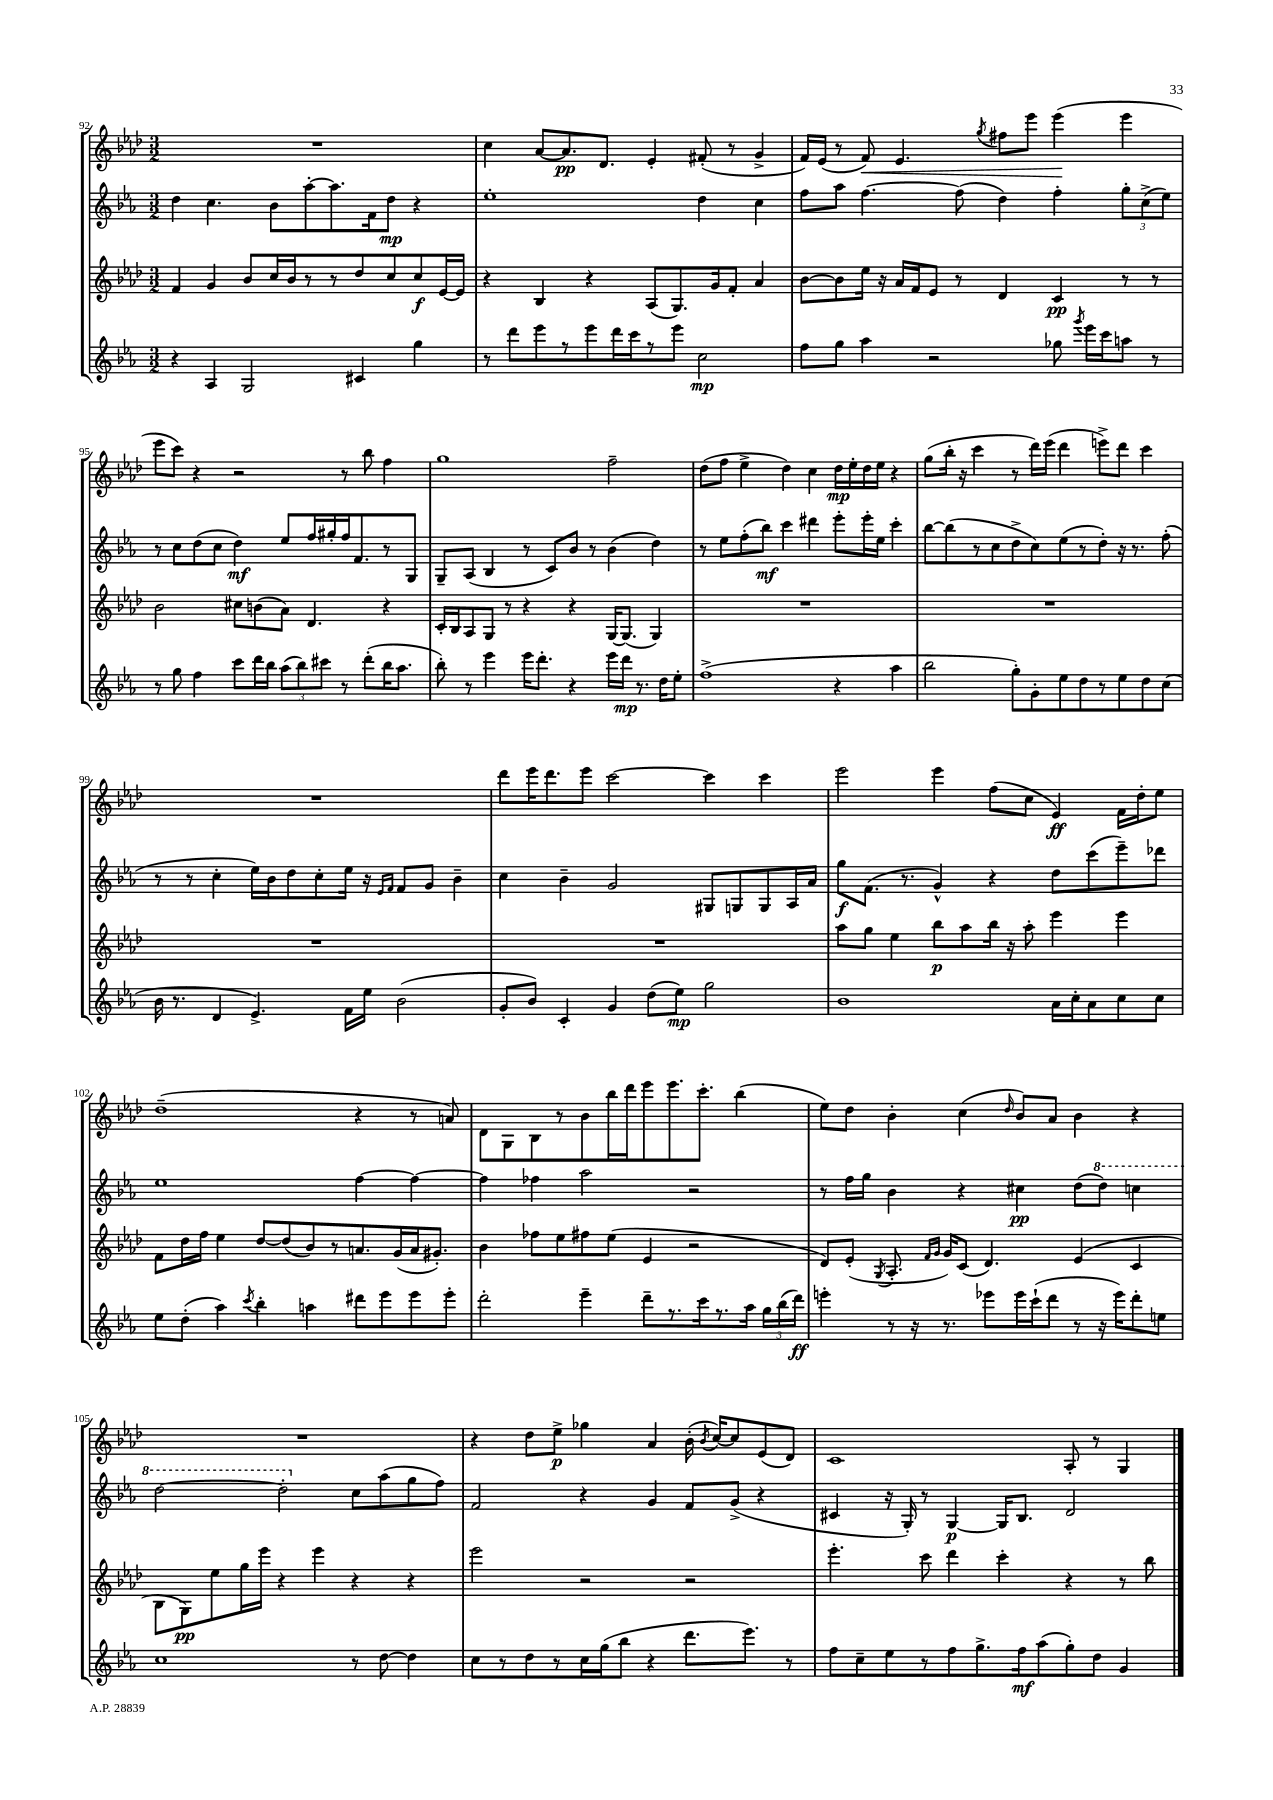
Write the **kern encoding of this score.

**kern	**kern	**kern	**kern
*staff4	*staff3	*staff2	*staff1
*clefG2	*clefG2	*clefG2	*clefG2
*k[b-e-a-]	*k[b-e-a-d-]	*k[b-e-a-]	*k[b-e-a-d-]
*M3/2	*M3/2	*M3/2	*M3/2
4r	4f	4dd	1.r
4A-	4g	4.cc	.
2G	8b-	.	.
.	16cc	8b-	.
.	16b-	.	.
.	8r	[8aa-'	.
.	8r	8.aa-]	.
4c#	8dd-	.	.
.	.	16f	.
.	8cc	8dd	.
4gg	8cc	4r	.
.	[16e-	.	.
.	16e-]	.	.
=	=	=	=
8r	4r	1ee-'	4cc
8ddd	.	.	.
8eee-	4B-	.	[8a-
8r	.	.	8.a-]
8eee-	4r	.	.
.	.	.	8.d-
16ddd	.	.	.
16ccc	.	.	.
8r	(8A-	.	4e-'
8eee-	8.G)	.	.
2cc	.	4dd	(8f#'
.	16g	.	.
.	8f'	.	8r
.	4a-	4cc	4g^
=	=	=	=
8ff	[8b-	8ff	16f)
.	.	.	(16e-
8gg	8b-]	8aa-	8r
4aa-	16ee-	[4.ff	8f)
.	16r	.	.
.	16a-	.	4.e-
.	16f	.	.
2r	8e-	.	.
.	8r	(8ff]	.
.	.	.	8qgg
.	4d-	4dd)	8ff#
.	.	.	8eee-
8gg-	4c	4ff'	(4eee-
8qggg	.	.	.
16eee-	.	.	.
16ccc	.	.	.
8aa	8r	12gg'	4eee-
.	.	(12cc^	.
8r	8r	.	.
.	.	12ee-)	.
=	=	=	=
8r	2b-	8r	8eee-
8gg	.	8cc	8ccc)
4ff	.	(8dd	4r
.	.	8cc	.
8ccc	8cc#	4dd)	2r
16ddd	(8b	.	.
16bb-	.	.	.
(12aa-	8a-)	8ee-	.
12bb-)	.	.	.
.	4.d-	16ff	.
12ccc#	.	.	.
.	.	16gg#'	.
8r	.	16ff	8r
.	.	8.f	.
(8ddd'	.	.	8bb-
16bb-	4r	8r	4ff
8.aa-	.	.	.
.	.	8G	.
=	=	=	=
8bb-')	16c'	8G~	1gg
.	16B-	.	.
8r	8A-	(8A-	.
4eee-	8G	4B-	.
.	8r	.	.
16eee-	4r	8r	.
8.ddd'	.	.	.
.	.	8c)	.
4r	4r	8b-	.
.	.	8r	.
16eee-	[16G	(4b-	2ff~
16ddd	(8.G]	.	.
8.r	.	.	.
.	4G)	4dd)	.
16dd	.	.	.
8ee-'	.	.	.
=	=	=	=
(1ff^	1.r	8r	(8dd-
.	.	8ee-	8ff
.	.	(8ff'	4ee-^
.	.	8bb-)	.
.	.	4ccc	4dd-)
.	.	4ddd#	4cc
4r	.	8eee-'	16dd-
.	.	.	16ee-'
.	.	16eee-'	16dd-
.	.	16ee-	16ee-
4aa-	.	4ccc'	4r
=	=	=	=
2bb-	1.r	[8bb-	(8gg
.	.	(8bb-]	16bb-'
.	.	.	16r
.	.	8r	4ccc
.	.	8cc	.
8gg')	.	8dd^	8r
8g'	.	8cc)	16ddd-)
.	.	.	(16eee-
8ee-	.	(8ee-	4ddd-
8dd	.	8r	.
8r	.	8dd')	8eee^)
8ee-	.	16r	8ddd-
.	.	8.r	.
8dd	.	.	4ccc
(8cc	.	(8ff'	.
=	=	=	=
16b-	1.r	8r	1.r
8.r	.	.	.
.	.	8r	.
4d	.	4cc'	.
4.e-^)	.	16ee-)	.
.	.	16b-	.
.	.	8dd	.
.	.	8cc'	.
16f	.	16ee-	.
16ee-	.	16r	.
.	.	16qqe-	.
.	.	16qqf	.
(2b-	.	8f	.
.	.	8g	.
.	.	4b-~	.
=	=	=	=
8g'	1.r	4cc	8ddd-
8b-)	.	.	16eee-
.	.	.	8.ddd-
4c'	.	4b-~	.
.	.	.	8eee-
4g	.	2g	[2ccc
(8dd	.	.	.
8ee-)	.	.	.
2gg	.	8G#	4ccc]
.	.	8G	.
.	.	8G	4ccc
.	.	16A-	.
.	.	16a-	.
=	=	=	=
1b-	8aa-	8gg	2eee-
.	8gg	(8.f	.
.	4ee-	.	.
.	.	8.r	.
.	8bb-	4g^^)	4eee-
.	8aa-	.	.
.	16bb-	4r	(8ff
.	16r	.	.
.	8aa-'	.	8cc
16a-	4eee-	8dd	4e-)
16cc'	.	.	.
8a-	.	(8ccc	.
8cc	4eee-	8eee-~)	16f
.	.	.	16dd-'
8cc	.	8ddd-	8ee-
=	=	=	=
8ee-	8f	1ee-	(1dd-~
(8dd'	16dd-	.	.
.	16ff	.	.
4aa-)	4ee-	.	.
8qccc	.	.	.
4bb-'	[8dd-	.	.
.	(8dd-]	.	.
4aa	8b-)	.	.
.	8r	.	.
8ddd#	8.a	[4ff	4r
8eee-	.	.	.
.	(16g	.	.
8eee-	16a	4ff_	8r
.	8.g#')	.	.
8eee-'	.	.	8a)
=	=	=	=
2ddd'	4b-	4ff]	8d-
.	.	.	8G
.	8ff-	4ff-	8B-
.	8ee-	.	8r
4eee-~	8ff#	2aa-	8b-
.	(8ee-	.	16bb-
.	.	.	16ddd-
8ddd~	4e-	.	8eee-
8.r	.	.	8.eee-
.	2r	2r	.
16ccc	.	.	8.ccc'
8.r	.	.	.
.	.	.	(4bb-
16aa-	.	.	.
24gg	.	.	.
(24bb-	.	.	.
24ddd)	.	.	.
=	=	=	=
4eee'	8d-)	8r	8ee-)
.	(8e-'	16ff	8dd-
.	.	16gg	.
.	8qG	.	.
8r	8.A-'	4b-	4b-'
16r	.	.	.
.	16qqf	.	.
.	16qqg	.	.
8.r	16g)	.	.
.	(8c	4r	(4cc
8eee-	4.d-)	.	.
.	.	.	16qqdd-
16eee-	.	4cc#	8b-)
(16ccc`	.	.	.
8ddd	.	.	8a-
8r	(4e-	(8dd	4b-
16r	.	8ddd)	.
16eee-)	.	.	.
8ddd'	4c	4ccc	4r
8ee	.	.	.
=	=	=	=
1cc	8B-	[2ddd	1.r
.	8G)	.	.
.	8ee-	.	.
.	16gg	.	.
.	16eee-	.	.
.	4r	2ddd']	.
.	4eee-	.	.
8r	4r	8cc	.
[8dd	.	(8aa-	.
4dd]	4r	8gg	.
.	.	8ff)	.
=	=	=	=
8cc	2eee-	2f	4r
8r	.	.	.
8dd	.	.	8dd-
8r	.	.	8ee-^
16cc	2r	4r	4gg-
(16gg	.	.	.
8bb-	.	.	.
4r	.	4g	4a-
8.ddd	2r	8f	(16b-'
.	.	.	8qb-
.	.	.	[16cc)
.	.	(8g^	8cc]
8.eee-)	.	.	.
.	.	4r	(8e-
8r	.	.	8d-)
=	=	=	=
8ff	4.eee-'	4c#	1c
8cc~	.	.	.
8ee-	.	16r	.
.	.	16G')	.
8r	8ccc	8r	.
8ff	4ddd-	[4G	.
8.gg^	.	.	.
.	4ccc'	16G]	.
16ff	.	8.B-	.
(8aa-	.	.	.
8gg')	4r	2d	8A-'
8dd	.	.	8r
4g	8r	.	4G
.	8bb-	.	.
==	==	==	==
*-	*-	*-	*-
